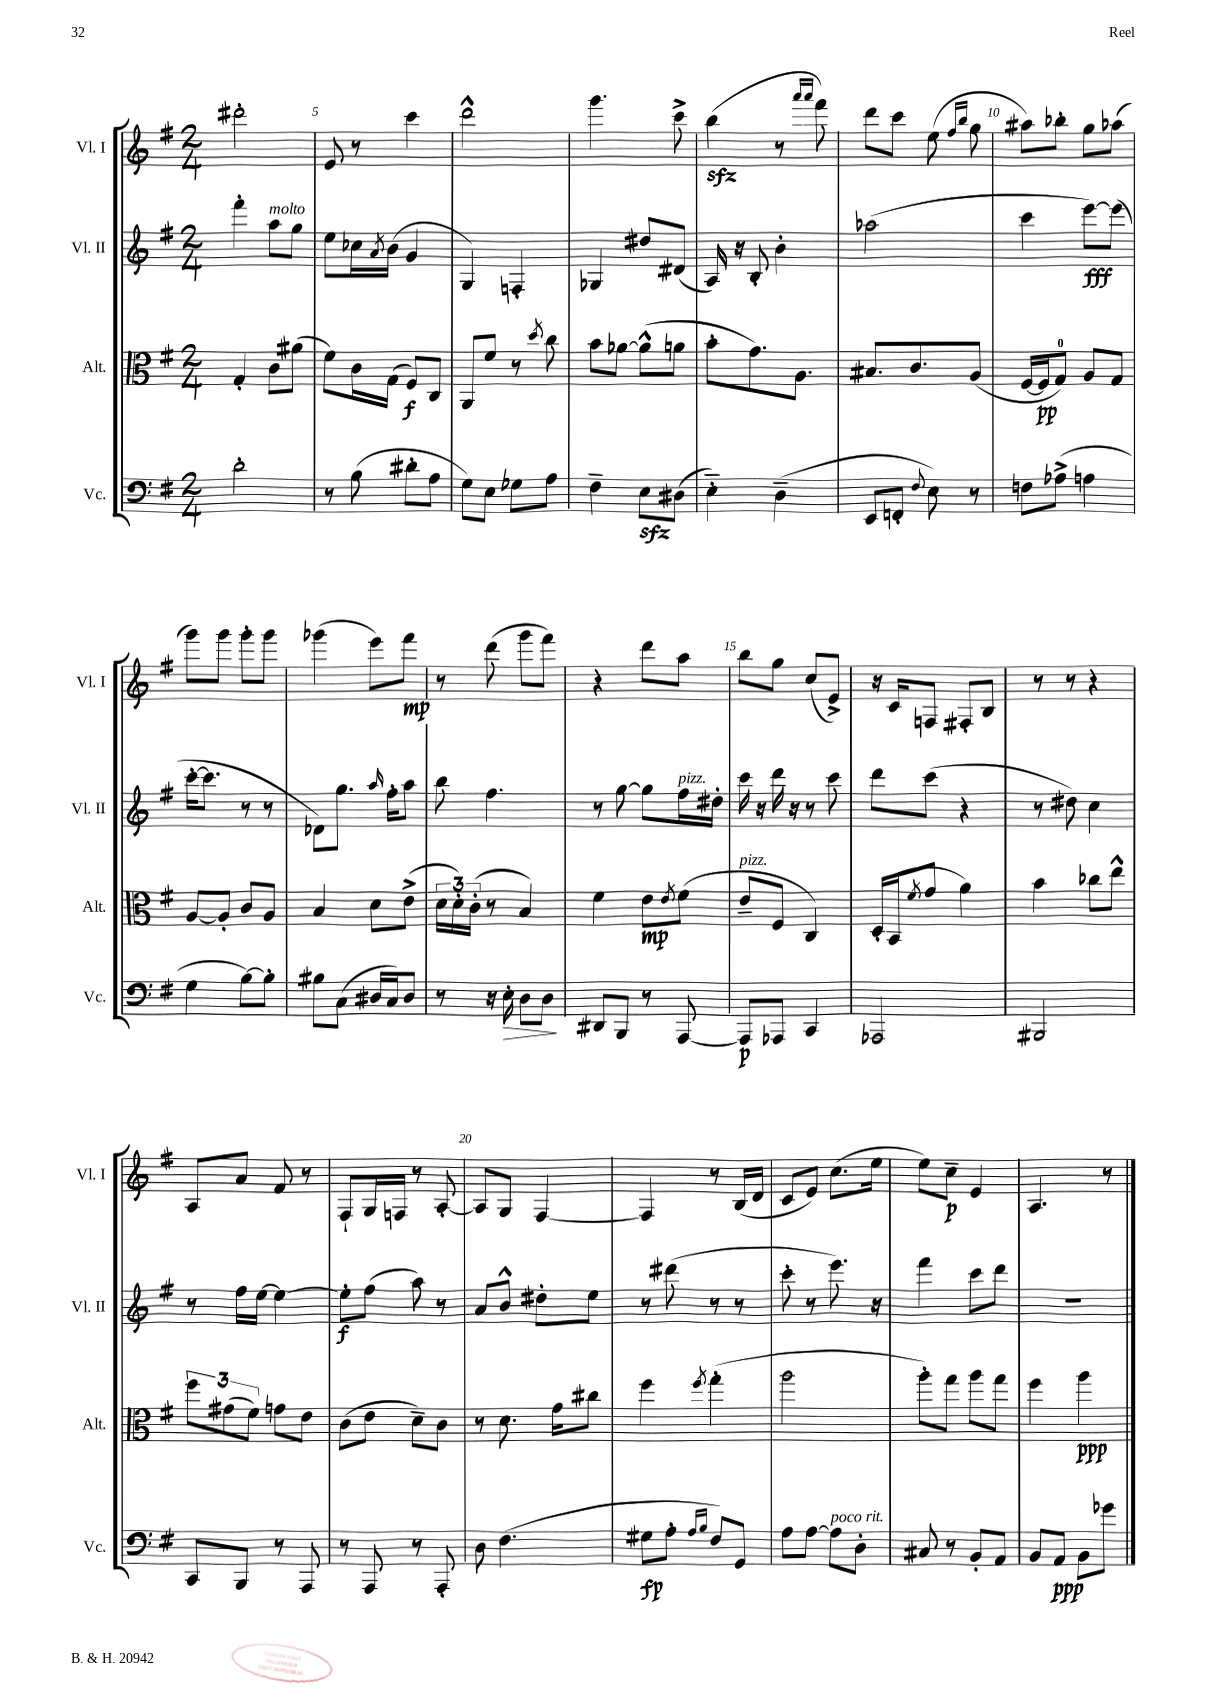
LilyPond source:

<<
\new StaffGroup <<
\new Staff = "s0" \with { instrumentName = "Vl. I" shortInstrumentName = "Vl. I" } {
    \clef treble \key g \major \numericTimeSignature \time 2/4
    dis'''2-. |
    e'8 r8 c'''4 |
    d'''2-^ |
    g'''4. c'''8-> |
    b''4\sfz( r8 \grace { a'''16 a'''16 } fis'''8) |
    d'''8 c'''8 e''8( \grace { fis''16 b''16 } g''8 |
    ais''8) bes''8-. g''8 aes''8( |
    g'''8) g'''8 g'''8-. g'''8 |
    ges'''4( e'''8) fis'''8\mp |
    r8 d'''8( g'''8 fis'''8) |
    r4 d'''8 a''8 |
    b''8 g''8 c''8( e'8->) |
    r16 c'16 f8 fis8-. b8 |
    r8 r8 r4 |
    a8 a'8 fis'8 r8 |
    fis8-! g16 f16 r8 a8~-. |
    a8 g8 fis4~ |
    fis4 r8 b16( d'16 |
    c'8 e'8) c''8.( e''16 |
    e''8) c''8--\p e'4 |
    a4. r8 \bar "|." |
}
\new Staff = "s1" \with { instrumentName = "Vl. II" shortInstrumentName = "Vl. II" } {
    \clef treble \key g \major \numericTimeSignature \time 2/4
    fis'''4-. a''8^\markup { \italic "molto" } g''8 |
    e''8 ces''16 \acciaccatura { a'8 } b'16( g'4 |
    g4) f4-. |
    ges4 dis''8 dis'8( |
    a16) r16 b8-. b'4-. |
    aes''2( |
    c'''4 e'''8~\fff) e'''8( |
    c'''16~-. c'''8. r8 r8 |
    des'8) g''8. \grace { a''16 } fis''16-. a''8 |
    b''8 fis''4. |
    r8 g''8~ g''8 fis''16^\markup { \italic "pizz." } dis''16-. |
    c'''16 r16 d'''16 r16 r8 c'''8 |
    d'''8 c'''8( r4 |
    r8 dis''8) c''4 |
    r8 fis''16 e''16~ e''4~ |
    e''8-.\f fis''8( a''8) r8 |
    a'8 b'8-^ dis''8-. e''8 |
    r8 dis'''8( r8 r8 |
    c'''8-. r8 e'''8.) r16 |
    fis'''4 c'''8 d'''8 |
    r2 \bar "|." |
}
\new Staff = "s2" \with { instrumentName = "Alt." shortInstrumentName = "Alt." } {
    \clef alto \key g \major \numericTimeSignature \time 2/4
    g4-. c'8 ais'8( |
    fis'8) c'16 g16( fis8\f) c8 |
    a,8 fis'8 r8 \acciaccatura { d''8 } c''8 |
    b'8 aes'8~ aes'8-^( a'8 |
    b'8-. g'8.) a8. |
    bis8. c'8. a8( |
    fis16~ fis16\pp g8-0) a8 g8 |
    a8~ a8-. c'8 a8 |
    b4 d'8 e'8->( |
    \tuplet 3/2 { d'16 d'16-.) c'16-.( } r8 b4) |
    fis'4 e'8\mp \acciaccatura { e'8 } fis'8( |
    e'8--^\markup { \italic "pizz." } fis8 c4) |
    d16-.( b,16 \acciaccatura { fis'8 } g'8 a'4) |
    b'4 ces''8 e''8-^ |
    \tuplet 3/2 { fis''8 gis'8( fis'8) } g'8 e'8 |
    c'8( e'8 d'8--) c'8 |
    r8 d'8. g'16 cis''8 |
    fis''4 \acciaccatura { fis''8 } g''4-.( |
    a''2 |
    a''8-.) g''8 a''8 g''8 |
    fis''4 a''4\ppp \bar "|." |
}
\new Staff = "s3" \with { instrumentName = "Vc." shortInstrumentName = "Vc." } {
    \clef bass \key g \major \numericTimeSignature \time 2/4
    d'2-. |
    r8 b8( dis'8-. a8 |
    g8) e8 ges8 a8 |
    fis4-- e8\sfz dis8( |
    e4-_) d4--( |
    e,8 f,8-. \appoggiatura { fis8 } e8) r8 |
    f8 aes8->( a4 |
    g4 b8~) b8-. |
    bis8 c8( dis16 c16) dis8 |
    r8 r16 e16-.\> d8 d8\! |
    dis,8 b,,8 r8 a,,8~ |
    a,,8\p aes,,8 c,4 |
    aes,,2 |
    bis,,2 |
    c,8 b,,8 r8 a,,8 |
    r8 a,,8 r8 a,,8-. |
    d8 fis4.( |
    gis8\fp a8-. \grace { a16 b16 } fis8) g,8 |
    a8 a8~ a8^\markup { \italic "poco rit." } d8-. |
    cis8 r8 b,8-. a,8 |
    b,8 a,8\ppp b,8 ges'8 \bar "|." |
}
>>
>>
\layout { \context { \Score currentBarNumber = #4 \override BarNumber.break-visibility = ##(#f #t #t) barNumberVisibility = #(every-nth-bar-number-visible 5) } }
